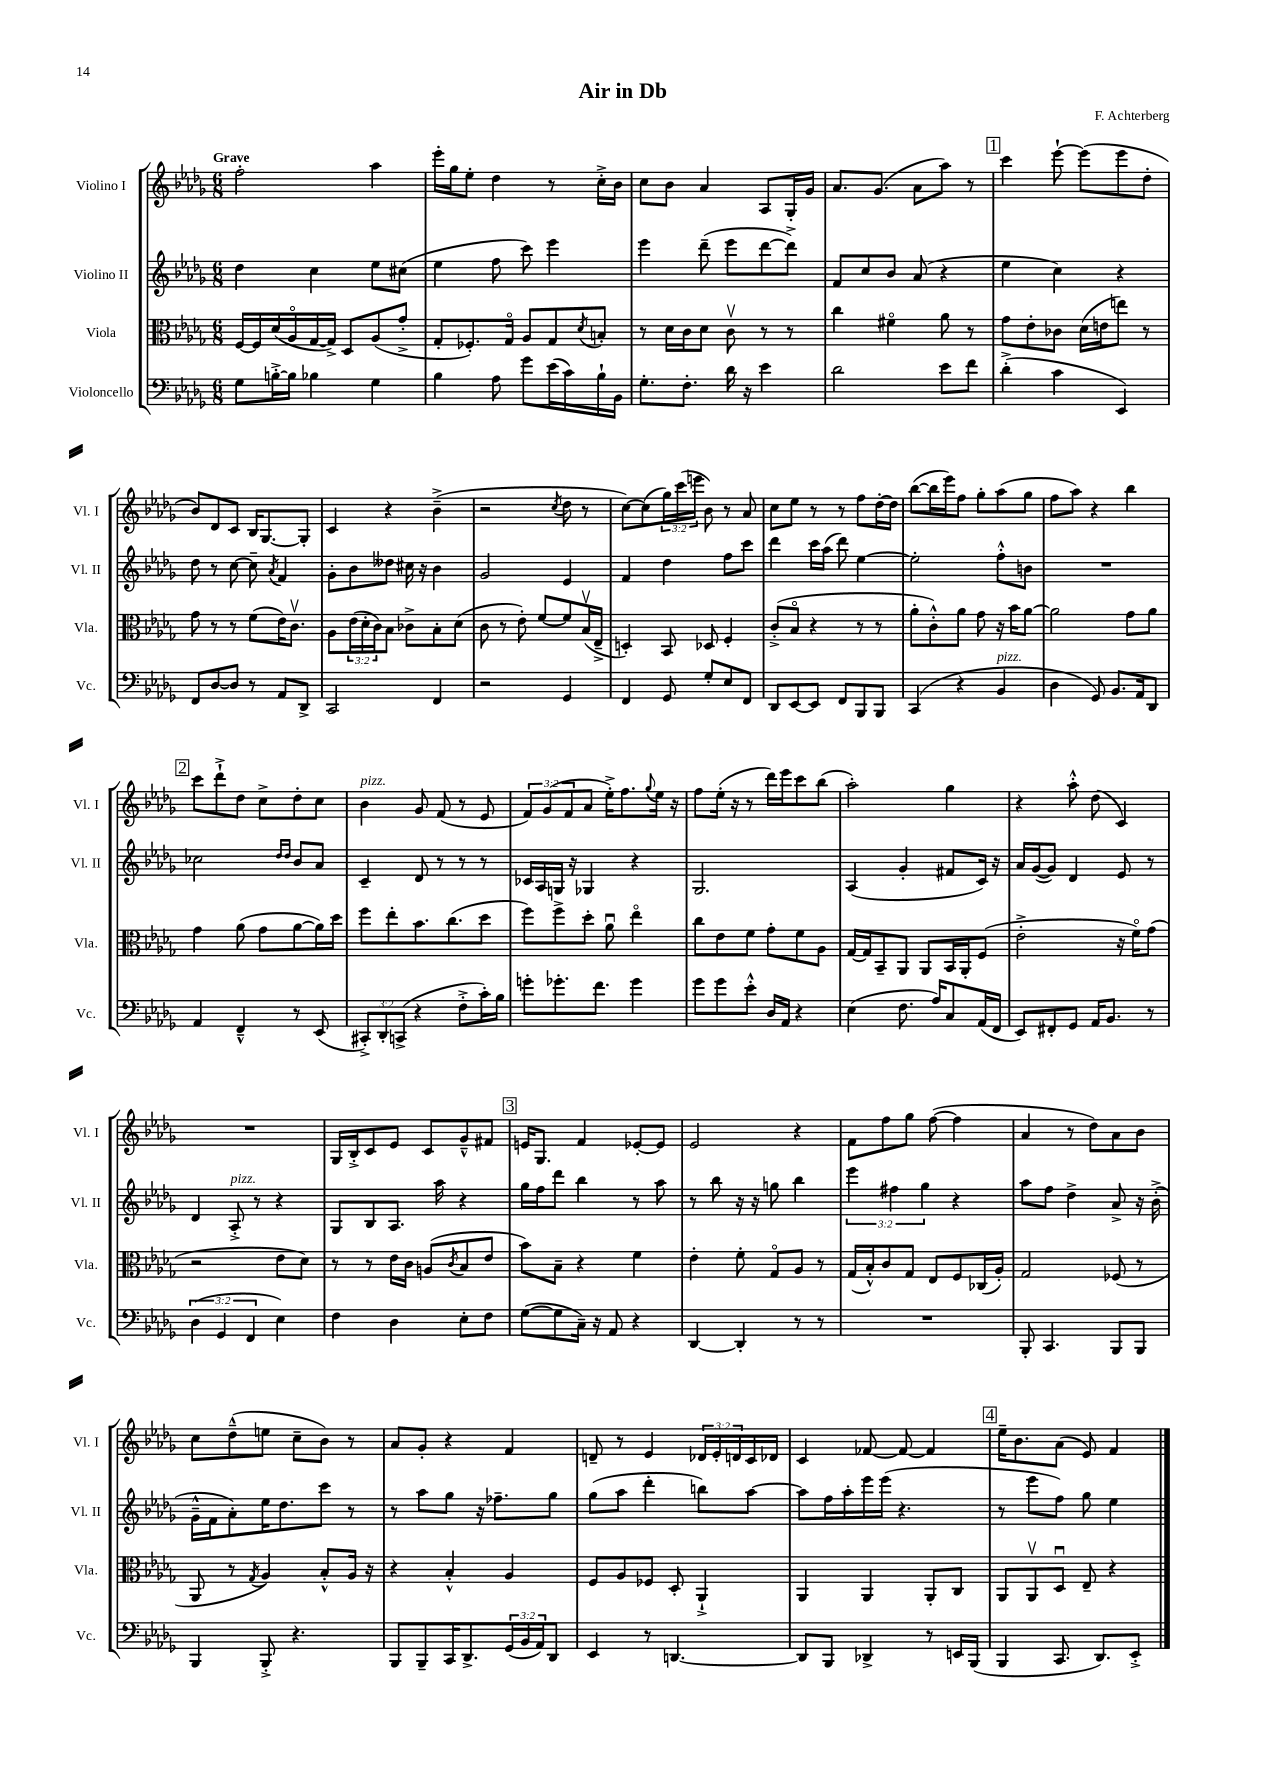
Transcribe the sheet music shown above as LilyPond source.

\header { title = "Air in Db" composer = "F. Achterberg" }
<<
\new StaffGroup <<
\new Staff = "s0" \with { instrumentName = "Violino I" shortInstrumentName = "Vl. I" } {
    \clef treble \key des \major \numericTimeSignature \time 6/8 \override Staff.TupletNumber.text = #tuplet-number::calc-fraction-text \tempo "Grave"
    f''2-. aes''4 |
    ees'''16-. ges''16 ees''8-. des''4 r8 c''16-.-> bes'16 |
    c''8 bes'8 aes'4 aes8 ges16-. ges'16 |
    aes'8. ges'8.( aes'8 aes''8) r8 |
    \mark \markup { \box "1" } c'''4 ees'''8~-! ees'''8( ees'''8 des''8-. |
    bes'8) des'8 c'8 bes16 ges8.~ ges8-. |
    c'4 r4 bes'4--->( |
    r2 \acciaccatura { c''8 } des''8 r8 |
    c''8~) c''8( \tuplet 3/2 { ges''16) c'''16( e'''16 } bes'8) r8 aes'8 |
    c''8 ees''8 r8 r8 f''8 des''16~-. des''16 |
    bes''8~( bes''16 ees'''16) f''8 ges''8-. aes''8( ges''8 |
    f''8 aes''8) r4 bes''4 |
    \mark \markup { \box "2" } c'''8 des'''8-!-> des''8 c''8-> des''8-. c''8 |
    bes'4^\markup { \italic "pizz." } ges'8 f'8( r8 ees'8 |
    \tuplet 3/2 { f'8) ges'8( f'8 } aes'8 ees''16-.->) f''8. \appoggiatura { ges''8 } ees''16 r16 |
    f''8 ees''16-.( r16 r8 des'''16) ees'''16 c'''8 bes''8( |
    aes''2-.) ges''4 |
    r4 aes''8-.-^ des''8( c'4) |
    R2. |
    ges16 bes16-.-> c'8 ees'8 c'8 ges'8---^ fis'8 |
    \mark \markup { \box "3" } e'16 ges8. f'4 ees'8~-. ees'8 |
    ees'2 r4 |
    f'8 f''8 ges''8 f''8~( f''4 |
    aes'4 r8 des''8) aes'8 bes'8 |
    c''8 des''8---^( e''8 c''8-- bes'8) r8 |
    aes'8 ges'8-. r4 f'4 |
    d'8-- r8 ees'4 \tuplet 3/2 { des'16 ees'16-. d'16 } c'16 des'16 |
    c'4 fes'8~ fes'8~ fes'4 |
    \mark \markup { \box "4" } ees''16-- bes'8. aes'8( ees'8) f'4 \bar "|." |
}
\new Staff = "s1" \with { instrumentName = "Violino II" shortInstrumentName = "Vl. II" } {
    \clef treble \key des \major \numericTimeSignature \time 6/8 \override Staff.TupletNumber.text = #tuplet-number::calc-fraction-text
    des''4 c''4 ees''8 cis''8( |
    ees''4 f''8 c'''8) ees'''4 |
    ees'''4 des'''8--( ees'''8 des'''8~ des'''8->) |
    f'8 c''8 bes'8 aes'8( r4 |
    \mark \markup { \box "1" } ees''4 c''4) r4 |
    des''8 r8 c''8~ c''8-- \acciaccatura { aes'8 } f'4 |
    ges'8-. bes'8 deses''8 cis''16 r16 bes'4 |
    ges'2 ees'4 |
    f'4 des''4 f''8 c'''8 |
    des'''4 c'''16 aes''16( des'''8) ees''4~ |
    ees''2-. f''8-.-^ b'8 |
    R2. |
    \mark \markup { \box "2" } ces''2 \grace { des''16 des''16 } bes'8 aes'8 |
    c'4-- des'8 r8 r8 r8 |
    ces'16 aes16 g16 r16 ges4 r4 |
    ges2. |
    aes4( ges'4-. fis'8 c'16) r16 |
    aes'16 ges'16~( ges'8) des'4 ees'8 r8 |
    des'4 aes8-.->^\markup { \italic "pizz." } r8 r4 |
    ges8 bes8 aes8. aes''16 r4 |
    \mark \markup { \box "3" } ges''16 f''16 des'''8 bes''4 r8 aes''8 |
    r8 bes''8 r16 r16 g''8 bes''4 |
    \tuplet 3/2 { ees'''4 fis''4 ges''4 } r4 |
    aes''8 f''8 des''4-> aes'8-> r16 bes'16-.->( |
    ges'16---^ f'16 aes'8-.) ees''16 des''8. c'''8 r8 |
    r8 aes''8 ges''8 r16 fes''8.-- ges''8 |
    ges''8( aes''8 des'''4-. b''8) aes''8~ |
    aes''8 f''16 aes''16-. ees'''16 ees'''16( r4. |
    \mark \markup { \box "4" } r8 ees'''8 f''8) ges''8 ees''4 \bar "|." |
}
\new Staff = "s2" \with { instrumentName = "Viola" shortInstrumentName = "Vla." } {
    \clef alto \key des \major \numericTimeSignature \time 6/8 \override Staff.TupletNumber.text = #tuplet-number::calc-fraction-text
    f16~ f16 des'16( aes16\flageolet ges16~ ges16->) des8 aes8( ges'8-.-> |
    ges8-. fes8.-.) ges16\flageolet aes8 ges8 \acciaccatura { des'8 } b8-. |
    r8 des'16 c'16 des'8 c'8\upbow r8 r8 |
    c''4 fis'4\flageolet aes'8 r8 |
    \mark \markup { \box "1" } ges'8 ees'8-. ces'8 des'16( e'16 e''8) r8 |
    ges'8 r8 r8 f'8( ees'16) c'8.\upbow |
    aes8 \tuplet 3/2 { ees'16( des'16-. c'16) } bes8 ces'8-> bes8-. des'8( |
    c'8 r8 ees'8-.) f'8~ f'8 bes16\upbow( ees16---> |
    d4-.) bes,8 des8 f4-. |
    c'8-.->( bes8\flageolet r4 r8 r8 |
    aes'8-. c'8-.-^) aes'8 ges'8 r16 bes'16 aes'8~ |
    aes'2 ges'8 aes'8 |
    \mark \markup { \box "2" } ges'4 aes'8( ges'8 aes'8~ aes'16) des''16 |
    f''8 ees''8-. bes'8. c''8.( des''8 |
    f''8) f''8-> des''8-. aes'8\downbow ees''4\flageolet |
    c''8 ees'8 f'8 ges'8-. f'8 aes8 |
    ges16~ ges16 bes,8-- aes,8 aes,8 bes,16 aes,16-. f8( |
    ees'2-.-> r16 f'16\flageolet) ges'8( |
    r2 ees'8 des'8) |
    r8 r8 ees'16 c'16 a8( \acciaccatura { c'8 } bes8 ees'8 |
    \mark \markup { \box "3" } bes'8) bes8-- r4 f'4 |
    ees'4-. f'8-. ges8\flageolet aes8 r8 |
    ges16( bes16-.-^) c'8 ges8 ees8 f8 ces16( aes16-.) |
    ges2 fes8( r8 |
    aes,8 r8 \acciaccatura { ges8 } aes4) bes8-.-^ aes16 r16 |
    r4 bes4-.-^ aes4 |
    f8 aes8 fes8 des8-. aes,4-!-> |
    aes,4 aes,4 aes,8-. c8 |
    \mark \markup { \box "4" } aes,8 aes,8\upbow des8\downbow ees8-- r4 \bar "|." |
}
\new Staff = "s3" \with { instrumentName = "Violoncello" shortInstrumentName = "Vc." } {
    \clef bass \key des \major \numericTimeSignature \time 6/8 \override Staff.TupletNumber.text = #tuplet-number::calc-fraction-text
    ges8 b16~-.-> b16 bes4 ges4 |
    bes4 aes8 ges'8 ees'16( c'16) bes16-! bes,16 |
    ges8.-. f8.-. des'16 r16 ees'4 |
    des'2 ees'8 f'8 |
    \mark \markup { \box "1" } des'4-.->( c'4 ees,4) |
    f,8 des8~ des8 r8 aes,8 des,8-> |
    c,2 f,4 |
    r2 ges,4 |
    f,4 ges,8 ges8-. ees8 f,8 |
    des,8 ees,8~ ees,8 f,8 bes,,8 bes,,8 |
    c,4( r4 bes,4^\markup { \italic "pizz." } |
    des4 ges,8) bes,8. aes,16 des,8 |
    \mark \markup { \box "2" } aes,4 f,4---^ r8 ees,8( |
    \tuplet 3/2 { cis,8-.->) des,8-. c,8->( } r4 f8-.-> c'16-.) bes16 |
    g'8-. ges'8.-. f'8. ges'4 |
    ges'8 ges'8 ees'8-.-^ des16 aes,16 r4 |
    ees4( f8. aes16) c8 aes,16( f,16 |
    ees,8) fis,8-. ges,8 aes,16 bes,8. r8 |
    \tuplet 3/2 { des4( ges,4 f,4 } ees4) |
    f4 des4 ees8-. f8 |
    \mark \markup { \box "3" } ges8~( ges8 c16--) r16 aes,8 r4 |
    des,4~ des,4-. r8 r8 |
    R2. |
    bes,,8-. c,4. bes,,8 bes,,8 |
    bes,,4 bes,,8-.-> r4. |
    bes,,8 bes,,8-- c,16 des,8.-> \tuplet 3/2 { ges,16( bes,16 aes,16) } des,8 |
    ees,4 r8 d,4.~ |
    d,8 bes,,8 des,4-> r8 e,16 bes,,16( |
    \mark \markup { \box "4" } bes,,4 c,8. des,8.) ees,8-.-> \bar "|." |
}
>>
>>
\layout { \context { \Score \remove "Bar_number_engraver" } }
